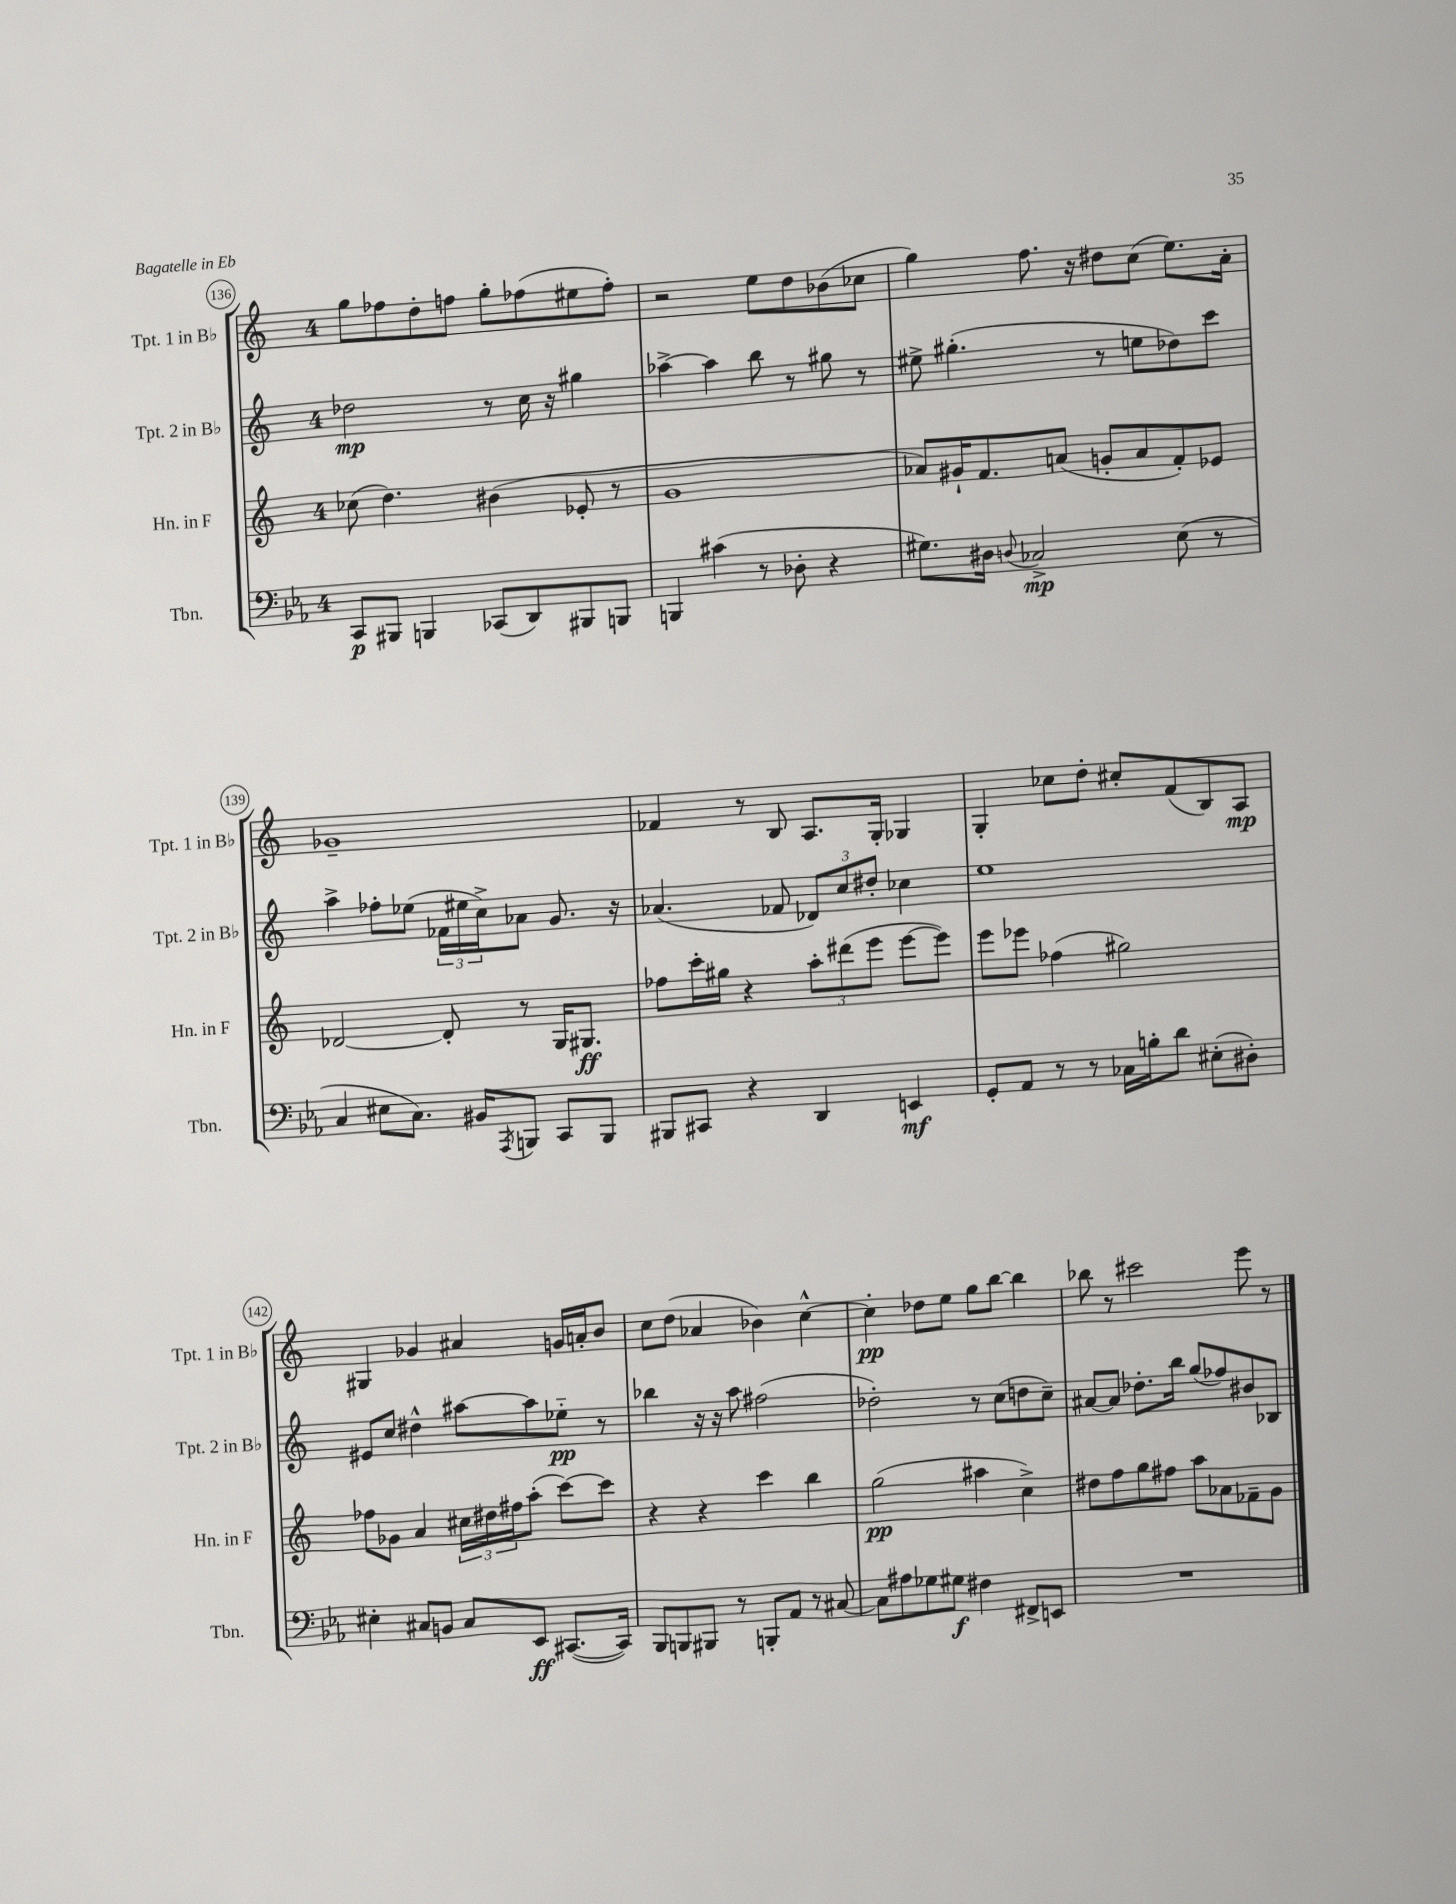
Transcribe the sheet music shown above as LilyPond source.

<<
\new StaffGroup <<
\new Staff = "s0" \with { instrumentName = "Tpt. 1 in Bb" shortInstrumentName = "Tpt. 1 in Bb" } {
    \clef treble \key c \major \once \override Staff.TimeSignature.style = #'single-digit \time 4/4
    g''8 fes''8 d''8-. f''8 g''8-. fes''8( eis''8 fes''8-.) |
    r2 e''8 d''8 bes'8( ces''8 |
    g''4) f''8. r16 dis''8 c''8( e''8.) a'16-. |
    ges'1-- |
    fes'4 r8 b8 a8. g16-. ges4 |
    g4-. ces''8 d''8-. cis''8-. f'8( b8) a8\mp |
    gis4 ges'4 ais'4 g'16 a'16-. b'8 |
    c''8 d''8( aes'4 bes'4) c''4~-^ |
    c''4-.\pp des''8 e''8 g''8 b''8~ b''4 |
    bes''8 r8 cis'''2 e'''8 r8 \bar "|." |
}
\new Staff = "s1" \with { instrumentName = "Tpt. 2 in Bb" shortInstrumentName = "Tpt. 2 in Bb" } {
    \clef treble \key c \major \once \override Staff.TimeSignature.style = #'single-digit \time 4/4
    des''2\mp r8 c''16 r16 gis''4 |
    aes''4~-> aes''4 b''8 r8 gis''8 r8 |
    eis''8-> gis''4.-.( r8 e''8 des''8) c'''8 |
    a''4-> fes''8-. ees''8( \tuplet 3/2 { fes'16 eis''16 c''16->) } aes'8 g'8. r16 |
    aes'4.( fes'8 \tuplet 3/2 { des'8) c''8 dis''8-. } ces''4 |
    e''1 |
    eis'8 c''8 dis''4-^ ais''8~ ais''8 ees''8-_\pp r8 |
    bes''4 r16 r16 a''8 fis''2( |
    des''2-.) r8 c''8( d''8 c''8--) |
    ais'8~ ais'8 des''8.-. b''16 g''8( fes''8) bis'8 bes8 \bar "|." |
}
\new Staff = "s2" \with { instrumentName = "Hn. in F" shortInstrumentName = "Hn. in F" } {
    \clef treble \key c \major \once \override Staff.TimeSignature.style = #'single-digit \time 4/4
    ces''8( d''4.) bis'4( ees'8-. r8 |
    g'1 |
    aes'8) gis'16-! f'8. a'8( g'8-. a'8 f'8-.) ees'8 |
    des'2~ des'8-. r8 g16 gis8.\ff |
    fes''8 c'''16-. gis''16 r4 \tuplet 3/2 { a''8-. dis'''8( e'''8 } e'''8~ e'''8) |
    e'''8 ees'''8 fes''4( gis''2) |
    fes''8 ges'8 a'4 \tuplet 3/2 { cis''16 dis''16 fis''16 } a''8-.( c'''8~) c'''8 |
    r4 r4 c'''4 b''4 |
    g''2\pp( ais''4 c''4->) |
    dis''8 f''8 g''8 fis''8 a''8 aes'8 fes'8-- g'8 \bar "|." |
}
\new Staff = "s3" \with { instrumentName = "Tbn." shortInstrumentName = "Tbn." } {
    \clef bass \key ees \major \once \override Staff.TimeSignature.style = #'single-digit \time 4/4
    c,8\p bis,,8 b,,4 ces,8( d,8) bis,,8 b,,8 |
    b,,4 cis'4( r8 des8-. r4 |
    gis8.) dis16 \appoggiatura { d8 } ces2->\mp ees8( r8 |
    c4 eis8 c8.) bis,16 \acciaccatura { aes,,8 } b,,8 c,8 b,,8 |
    bis,,8 cis,8 r4 d,4 e,4\mf |
    g,8-. aes,8 r8 r8 ces16 b16-. d'8 eis8-.( dis8-.) |
    eis4-. cis8 b,8 cis8 ees,8\ff cis,8.~( cis,16) |
    bes,,8 b,,8 bis,,8 r8 b,,8-. aes,8 r8 cis8~ |
    cis8 ais8 ges8 gis8\f fis4 fis,8-> e,8 |
    R1 \bar "|." |
}
>>
>>
\layout { \context { \Score currentBarNumber = #136 \override BarNumber.stencil = #(make-stencil-circler 0.1 0.3 ly:text-interface::print) } }
